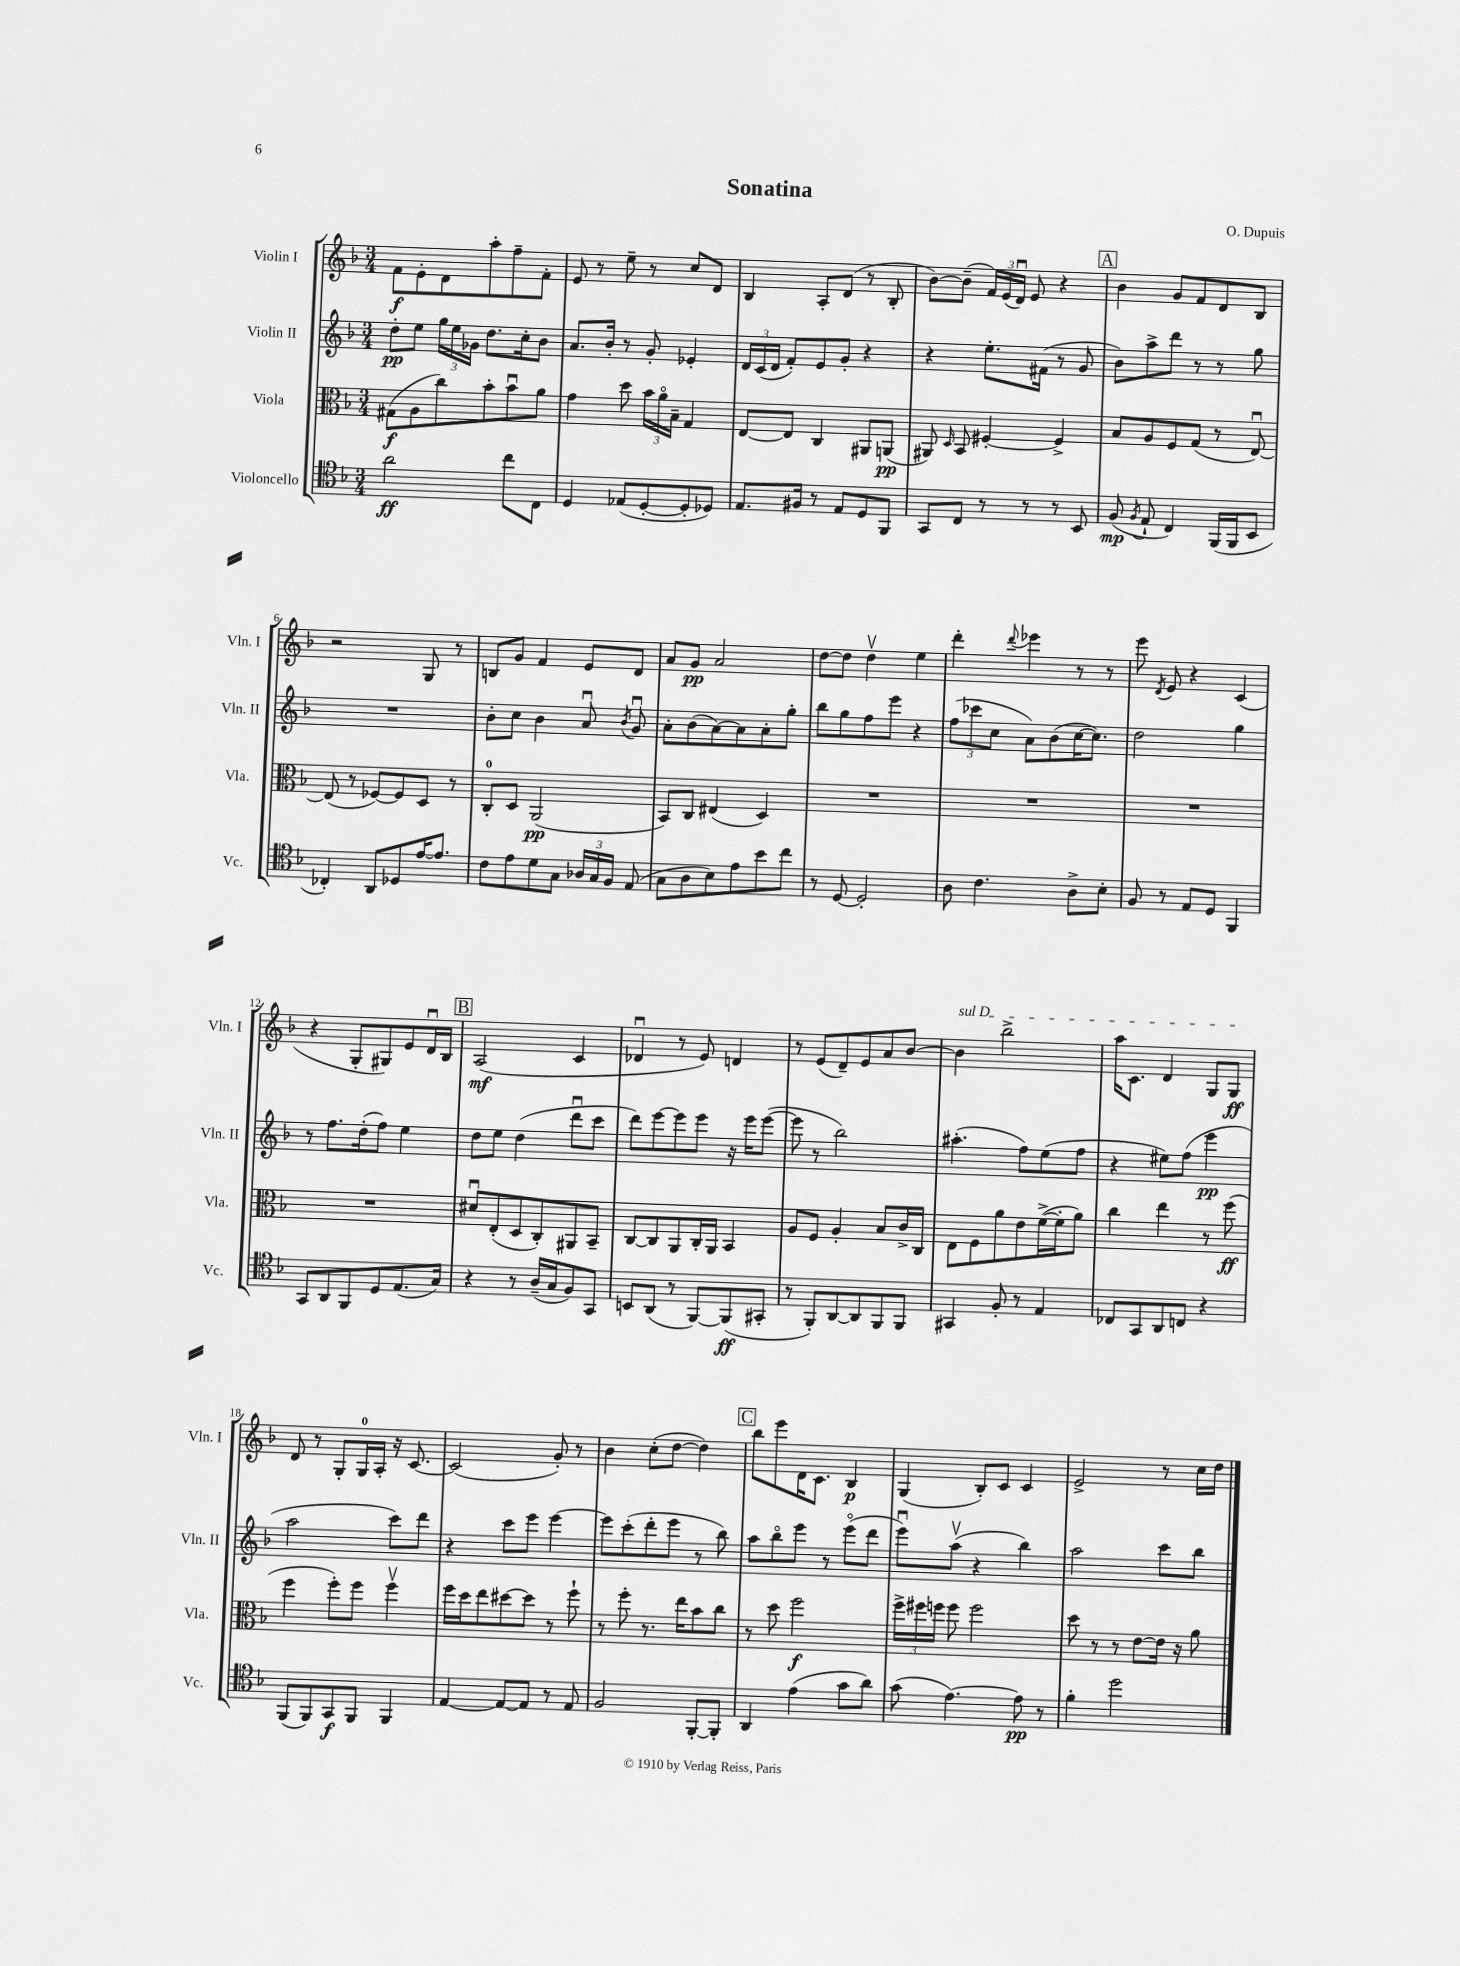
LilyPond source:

\header { title = "Sonatina" composer = "O. Dupuis" }
<<
\new StaffGroup <<
\new Staff = "s0" \with { instrumentName = "Violin I" shortInstrumentName = "Vln. I" } {
    \clef treble \key f \major \numericTimeSignature \time 3/4
    \autoBeamOff f'8[\f e'8-. d'8 a''8-. f''8-- f'8]-. |
    e'8 r8 e''8-- r8 c''8[ d'8] |
    bes4 a8[-. d'8]( r8 bes8-. |
    bes'8[~) bes'8]--( \tuplet 3/2 { f'16[) e'16( d'16]\downbow) } e'8 r4 |
    \mark \markup { \box "A" } bes'4 g'8[ f'8 d'8 bes8] |
    r2 g8 r8 |
    b8[ g'8] f'4 e'8[ d'8] |
    a'8[ g'8]\pp a'2 |
    d''8[~ d''8] d''4\upbow e''4 |
    d'''4-. \appoggiatura { d'''8 } ees'''4 r8 r8 |
    e'''8 \acciaccatura { d'8 } e'8 r4 c'4( |
    r4 g8[-. gis8) e'8 d'16\downbow bes16] |
    \mark \markup { \box "B" } a2\mf( c'4 |
    des'4\downbow r8 e'8) d'4 |
    r8 e'8[( d'8--) e'8 a'8 bes'8]~ |
    \once \override TextSpanner.bound-details.left.text = \markup { \italic "sul D" } bes'4\startTextSpan bes''2-> |
    a''16[ c'8.] d'4 g8[ g8]\ff\stopTextSpan |
    d'8 r8 g8[-. g16-0 a16]-. r16 c'8.~ |
    c'2( g'8-.) r8 |
    bes'4 c''8[-.( d''8]~ d''4) |
    \mark \markup { \box "C" } bes''8[ e'''8 d'16 c'8.] bes4\p |
    g4( bes8[-.) c'8] c'4 |
    e'2-> r8 c''16[ d''16] \bar "|." |
}
\new Staff = "s1" \with { instrumentName = "Violin II" shortInstrumentName = "Vln. II" } {
    \clef treble \key f \major \numericTimeSignature \time 3/4
    \autoBeamOff d''8[-.\pp e''8] \tuplet 3/2 { g''16[ e''16 ges'16] } d''8.[ c''16-. bes'8] |
    a'8.[ bes'16]-. r8 g'8-. ees'4-. |
    \tuplet 3/2 { d'16[ c'16( d'16] } f'8[-.) e'8 g'8]-. r4 |
    r4 e''8.[-. fis'16]( r8 g'8 |
    \mark \markup { \box "A" } bes'8[) a''8-> d'''8] r8 r8 g''8 |
    R2. |
    bes'8[-. c''8] bes'4 a'8\downbow \acciaccatura { bes'8 } g'8\downbow |
    a'8[-. bes'8( a'8~) a'8 a'8-. g''8]-. |
    bes''8[ g''8 f''8 e'''8] r4 |
    \tuplet 3/2 { f''8[( ces'''8 c''8] } a'8[) bes'8( c''16~ c''8.]) |
    d''2 g''4 |
    r8 f''8.[ d''16-.( f''8]) e''4 |
    \mark \markup { \box "B" } d''8[ e''8] d''4( d'''8[\downbow c'''8] |
    d'''8[) e'''8~ e'''8 e'''8] r16 e'''16[ e'''8]~( |
    e'''8 r8 bes''2) |
    ais''4.-.( f''8[) e''8( f''8] |
    r4 eis''8[) f''8]( e'''4\pp |
    a''2 c'''8[) d'''8] |
    r4 c'''8[ e'''8] e'''4~ |
    e'''8[ c'''8-.( d'''8-. e'''8] r8 bes''8) |
    \mark \markup { \box "C" } a''8[ bes''8\flageolet e'''8] r8 e'''8[\flageolet( d'''8] |
    e'''8[\downbow) a''8]\upbow( r4 bes''4) |
    a''2 c'''8[ bes''8] \bar "|." |
}
\new Staff = "s2" \with { instrumentName = "Viola" shortInstrumentName = "Vla." } {
    \clef alto \key f \major \numericTimeSignature \time 3/4
    \autoBeamOff gis8[\f( a8 c''8) bes'8-. bes'8\downbow a'8] |
    g'4 d''8 \tuplet 3/2 { bes'16[ a'16\flageolet bes16]-- } g4 |
    e8[~ e8] c4 ais,8[ a,8]\pp( |
    ais,8) \grace { d16 } bes,8 fis4~-. fis4-> |
    \mark \markup { \box "A" } bes8[ a8 f8 g8]( r8 e8~\downbow) |
    e8( r8 fes8[~) fes8 d8] r8 |
    c8[-0-. d8] a,2\pp( |
    bes,8[) c8] eis4( d4) |
    R2. |
    R2. |
    R2. |
    R2. |
    \mark \markup { \box "B" } dis'8[\downbow e8-.( d8 c8-.) ais,8 bes,8]-- |
    c8[~ c8 a,8 c16-. a,16] bes,4 |
    a8[ f8] a4-. bes8[ c'16-> c16] |
    e8[ f8 a'8 e'8 f'16~->( f'16-. a'8]) |
    c''4 e''4 r8 f''8\ff( |
    f''4 f''8[-.) f''8] f''4\upbow |
    f''16[ d''16 e''8 dis''8~ dis''8] r8 f''8-! |
    r8 f''8-. r8. e''16[ bes'8 c''8] |
    \mark \markup { \box "C" } r8 d''8 f''2\f |
    \tuplet 3/2 { f''16[-> fis''16 f''16] } f''8 f''2 |
    d''8 r8 r8 e'8[~ e'16] r16 a'8 \bar "|." |
}
\new Staff = "s3" \with { instrumentName = "Violoncello" shortInstrumentName = "Vc." } {
    \clef tenor \key f \major \numericTimeSignature \time 3/4
    \autoBeamOff a'2\ff c''8[ c8] |
    d4 ees8[( d8~-. d8-. des8]) |
    e8.[ fis16] r8 e8[ d8 f,8] |
    g,8[ c8] r8 r8 r8 bes,8 |
    \mark \markup { \box "A" } f8\mp( \acciaccatura { f8 } e8-! c4) f,16[( f,16 bes,8] |
    ces4-.) a,8[ des8 e'16~ e'8.] |
    c'8[ e'8 d'8 g8] \tuplet 3/2 { aes16[ g16 f16] } e8( |
    g8[ a8 bes8) e'8 bes'8 c''8] |
    r8 d8~ d2-. |
    a8 c'4. a8[-> bes8]-. |
    f8 r8 e8[ d8] f,4 |
    g,8[ a,8 f,8 d8 e8.( g16]) |
    \mark \markup { \box "B" } r4 r8 a16[--( g16 f8) g,8] |
    b,8[ a,8]( r8 f,8[~) f,8\ff( gis,8]-. |
    r8 f,8[-.) a,8~ a,8 f,8 f,8] |
    gis,4 f8-. r8 e4 |
    ces8[ g,8 a,8 c8] r4 |
    f,8[( f,8) g,8\f f,8] f,4 |
    e4~ e8[~ e8] r8 e8 |
    f2 f,8[~-. f,8]-. |
    \mark \markup { \box "C" } a,4 e'4( g'8[ a'8]) |
    g'8( e'4.~) e'8\pp r8 |
    f'4-. d''2 \bar "|." |
}
>>
>>
